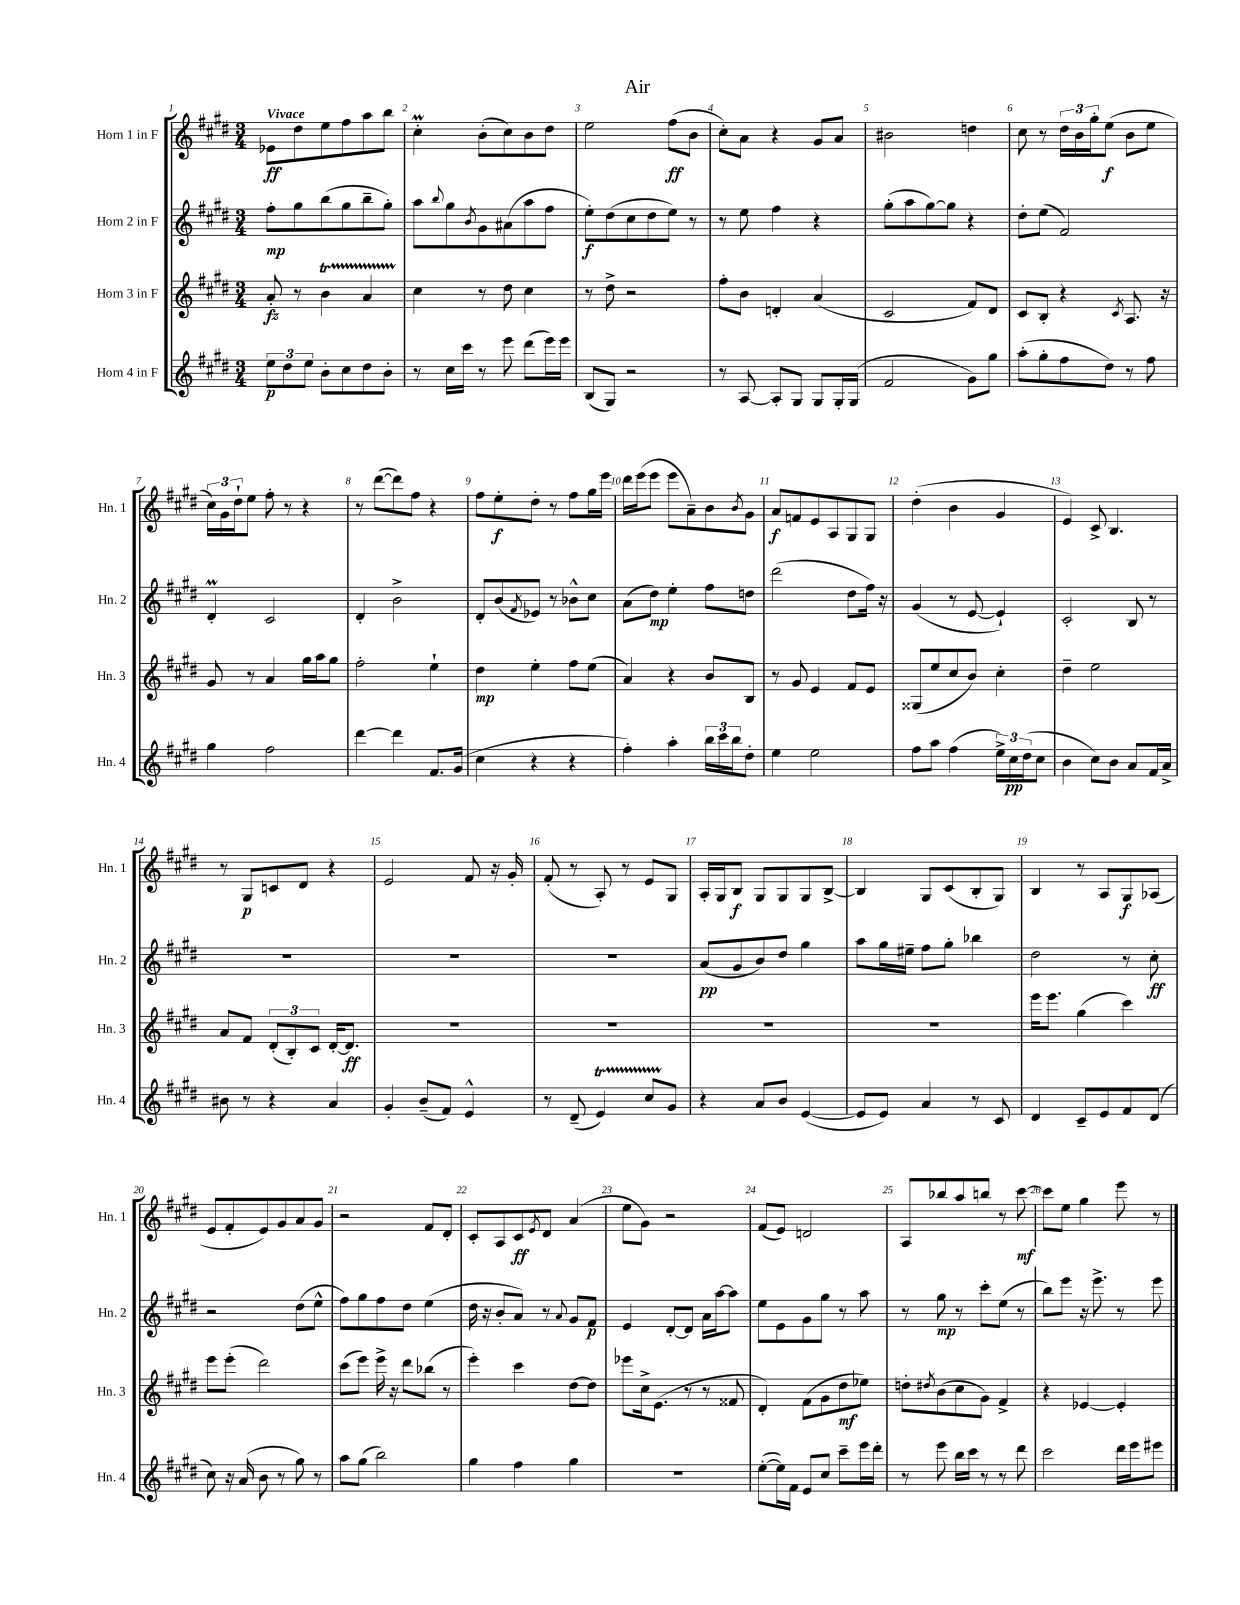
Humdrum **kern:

**kern	**dynam	**kern	**dynam	**kern	**dynam	**kern	**dynam
*part4	*part4	*part3	*part3	*part2	*part2	*part1	*part1
*staff4	*staff4	*staff3	*staff3	*staff2	*staff2	*staff1	*staff1
*I"Horn 4 in F	*	*I"Horn 3 in F	*	*I"Horn 2 in F	*	*I"Horn 1 in F	*
*I'Hn. 4	*	*I'Hn. 3	*	*I'Hn. 2	*	*I'Hn. 1	*
*clefG2	*	*clefG2	*	*clefG2	*	*clefG2	*
*k[f#c#g#d#]	*	*k[f#c#g#d#]	*	*k[f#c#g#d#]	*	*k[f#c#g#d#]	*
*M3/4	*	*M3/4	*	*M3/4	*	*M3/4	*
=1	=1	=1	=1	=1	=1	=1	=1
!	!	!	!	!	!	!LO:TX:a:B:t=Vivace	!
12ee\L	p	8a'/	fz	8ff#'\L	mp	8e-X\L	ff
12dd#\	.	.	.	.	.	.	.
.	.	8r	.	8gg#\	.	8dd#\	.
12ee\J	.	.	.	.	.	.	.
8b'\L	.	4bT\	.	(8bb\	.	8ee\	.
8cc#\	.	.	.	8gg#\	.	8ff#\	.
8dd#\	.	4aTTT/	.	8bb~\	.	8aa\	.
8b'\J	.	.	.	8gg#'\J)	.	8bb\J	.
=2	=2	=2	=2	=2	=2	=2	=2
8r	.	4cc#\	.	8aa\L	.	4cc#M'\	.
.	.	.	.	8qqbb/	.	.	.
16cc#\LL	.	.	.	8gg#\	.	.	.
16ccc#\JJ	.	.	.	.	.	.	.
.	.	.	.	8qb/	.	.	.
8r	.	8r	.	8g#\	.	(8b'\L	.
8eee\	.	8dd#\	.	(8a#X\	.	8cc#\)	.
(8ddd#\L	.	4cc#\	.	8aa\	.	8b\	.
16eee\L)	.	.	.	8ff#\J	.	8dd#\J	.
16eee\JJ	.	.	.	.	.	.	.
=3	=3	=3	=3	=3	=3	=3	=3
(8B/L	.	8r	.	8ee'\L)	f	2ee\	.
8G#/J)	.	8dd#^\	.	(8dd#\	.	.	.
2r	.	2r	.	8cc#\	.	.	.
.	.	.	.	8dd#\	.	.	.
.	.	.	.	8ee\J)	.	(8ff#\L	ff
.	.	.	.	8r	.	8b\J	.
=4	=4	=4	=4	=4	=4	=4	=4
8r	.	8ff#'\L	.	8r	.	8cc#'\L)	.
[8A/	.	8b\J	.	8ee\	.	8a\J	.
8A'/L]	.	4dn'/	.	4ff#\	.	4r	.
8G#/J	.	.	.	.	.	.	.
8G#/L	.	(4a/	.	4r	.	8g#/L	.
16G#'/L	.	.	.	.	.	8a/J	.
(16G#/JJ	.	.	.	.	.	.	.
=5	=5	=5	=5	=5	=5	=5	=5
2f#/	.	2c#/	.	(8gg#'\L	.	2b#X\	.
.	.	.	.	8aa\	.	.	.
.	.	.	.	[8gg#\)	.	.	.
.	.	.	.	8gg#\J]	.	.	.
8g#\L)	.	8f#/L)	.	4r	.	4ddn\	.
8gg#\J	.	8d#/J	.	.	.	.	.
=6	=6	=6	=6	=6	=6	=6	=6
(8aa'\L	.	8c#/L	.	8dd#'\L	.	8cc#\	.
8gg#'\	.	8B'/J	.	(8ee\J	.	8r	.
8ff#\	.	4r	.	2f#/)	.	24dd#\LL	.
.	.	.	.	.	.	24b\	.
.	.	.	.	.	.	24gg#'\J	.
8dd#\J)	.	.	.	.	.	(8ee\J	f
.	.	8qc#/	.	.	.	.	.
8r	.	8.A/	.	.	.	8b\L	.
8ff#\	.	.	.	.	.	8ee\J	.
.	.	16r	.	.	.	.	.
!!LO:LB:g=z
=7	=7	=7	=7	=7	=7	=7	=7
4gg#\	.	8g#/	.	4d#m'/	.	24cc#\LL)	.
.	.	.	.	.	.	24g#\	.
.	.	.	.	.	.	24dd#`\J	.
.	.	8r	.	.	.	8ee\J	.
2ff#\	.	4a/	.	2c#/	.	8ff#'\	.
.	.	.	.	.	.	8r	.
.	.	16gg#\LL	.	.	.	4r	.
.	.	16aa\J	.	.	.	.	.
.	.	8gg#\J	.	.	.	.	.
=8	=8	=8	=8	=8	=8	=8	=8
[4ddd#\	.	2ff#'\	.	4d#'/	.	8r	.
.	.	.	.	.	.	([8ddd#\L	.
4ddd#\]	.	.	.	2b^\	.	8ddd#\])	.
.	.	.	.	.	.	8ff#\J	.
8.f#/L	.	4ee`\	.	.	.	4r	.
(16g#/Jk	.	.	.	.	.	.	.
=9	=9	=9	=9	=9	=9	=9	=9
4cc#\	.	4dd#\	mp	8d#'/L	.	8ff#\L	.
.	.	.	.	(8b/	.	8ee'\	f
.	.	.	.	8qf#/	.	.	.
4r	.	4ee'\	.	8e-X/J)	.	8dd#'\J	.
.	.	.	.	8r	.	8r	.
4r	.	8ff#\L	.	8b-X^^\L	.	8ff#\L	.
.	.	(8ee\J	.	8cc#\J	.	16gg#\L	.
.	.	.	.	.	.	16eee\JJ	.
=10	=10	=10	=10	=10	=10	=10	=10
4ff#'\)	.	4a/)	.	(8a\L	.	16ddd#\LL	.
.	.	.	.	.	.	(16eee\J	.
.	.	.	.	8dd#\J)	mp	8eee\J	.
4aa'\	.	4r	.	4ee'\	.	8eee\L	.
.	.	.	.	.	.	8a~\)	.
24bb\LL	.	8b/L	.	8ff#\L	.	8b\	.
24ccc#\	.	.	.	.	.	.	.
24bb\J	.	.	.	.	.	.	.
.	.	.	.	.	.	8qb/	.
8dd#'\J	.	8B/J	.	8ddn\J	.	8g#\J	.
=11	=11	=11	=11	=11	=11	=11	=11
4ee\	.	8r	.	(2ddd#\	.	8a/L	f
.	.	8g#/	.	.	.	8fn/	.
2ee\	.	4e/	.	.	.	8e/	.
.	.	.	.	.	.	8A/	.
.	.	8f#/L	.	8dd#\L	.	8G#/	.
.	.	8e/J	.	16ff#\Jk)	.	8G#/J	.
.	.	.	.	16r	.	.	.
=12	=12	=12	=12	=12	=12	=12	=12
8ff#\L	.	(8G##X/L	.	(4g#/	.	(4dd#'\	.
8aa\J	.	8ee/	.	.	.	.	.
(4ff#\	.	8cc#/	.	8r	.	4b\	.
.	.	8b/J)	.	[8e/	.	.	.
24ee^\LL)	.	4cc#'\	.	4e`/])	.	4g#/	.
24cc#\	pp	.	.	.	.	.	.
(24dd#\J	.	.	.	.	.	.	.
8cc#\J	.	.	.	.	.	.	.
=13	=13	=13	=13	=13	=13	=13	=13
4b\	.	4dd#~\	.	2c#'/	.	4e/)	.
8cc#\L)	.	2ee\	.	.	.	8c#^/	.
8b\J	.	.	.	.	.	4.B/	.
8a/L	.	.	.	8B/	.	.	.
16f#/L	.	.	.	8r	.	.	.
16a^/JJ	.	.	.	.	.	.	.
!!LO:LB:g=z
=14	=14	=14	=14	=14	=14	=14	=14
8b#X\	.	8a/L	.	2.r	.	8r	.
8r	.	8f#/J	.	.	.	8G#/L	p
4r	.	(12d#'/L	.	.	.	8cn/	.
.	.	12B'/)	.	.	.	.	.
.	.	.	.	.	.	8d#/J	.
.	.	12c#/J	.	.	.	.	.
4a/	.	[16d#'/KL	.	.	.	4r	.
.	.	8.d#/J]	ff	.	.	.	.
=15	=15	=15	=15	=15	=15	=15	=15
4g#'/	.	2.r	.	2.r	.	2e/	.
(8b~/L	.	.	.	.	.	.	.
8f#/J)	.	.	.	.	.	.	.
4e^^/	.	.	.	.	.	8f#/	.
.	.	.	.	.	.	16r	.
.	.	.	.	.	.	16g#'/	.
=16	=16	=16	=16	=16	=16	=16	=16
8r	.	2.r	.	2.r	.	(8f#'/	.
(8d#~/	.	.	.	.	.	8r	.
4eT/)	.	.	.	.	.	8A'/)	.
.	.	.	.	.	.	8r	.
8cc#TTT/L	.	.	.	.	.	8e/L	.
8g#/J	.	.	.	.	.	8G#/J	.
=17	=17	=17	=17	=17	=17	=17	=17
4r	.	2.r	.	(8a/L	pp	16A'/LL	.
.	.	.	.	.	.	16G#/J	.
.	.	.	.	8g#/	.	8B/J	f
8a/L	.	.	.	8b/)	.	8G#/L	.
8b/J	.	.	.	8dd#/J	.	8G#/	.
([4e/	.	.	.	4gg#\	.	8G#/	.
.	.	.	.	.	.	[8B^/J	.
=18	=18	=18	=18	=18	=18	=18	=18
8e/L]	.	2.r	.	8aa\L	.	4B/]	.
8e/J)	.	.	.	16gg#\L	.	.	.
.	.	.	.	16ee#X~\JJ	.	.	.
4a/	.	.	.	8ff#\L	.	8G#/L	.
.	.	.	.	8gg#'\J	.	(8c#/	.
8r	.	.	.	4bb-X\	.	8B'/	.
8c#/	.	.	.	.	.	8G#/J)	.
=19	=19	=19	=19	=19	=19	=19	=19
4d#/	.	16eee\KL	.	2dd#\	.	4B/	.
.	.	8.eee\J	.	.	.	.	.
8c#~/L	.	(4gg#\	.	.	.	8r	.
8e/	.	.	.	.	.	8A/L	.
8f#/	.	4ccc#\)	.	8r	.	8G#/	f
(8d#/J	.	.	.	8cc#'\	ff	(8A-X/J	.
!!LO:LB:g=z
=20	=20	=20	=20	=20	=20	=20	=20
8cc#\)	.	8eee\L	.	2r	.	8e/L	.
16r	.	(8eee'\J	.	.	.	8f#'/	.
(16a/	.	.	.	.	.	.	.
8b\	.	2ddd#\)	.	.	.	8e/)	.
8r	.	.	.	.	.	8g#/	.
8gg#\)	.	.	.	(8dd#\L	.	8a/	.
8r	.	.	.	8ee^^\J	.	8g#/J	.
=21	=21	=21	=21	=21	=21	=21	=21
8aa\L	.	(8ccc#\L	.	8ff#\L)	.	2r	.
(8gg#\J	.	8eee\J)	.	8gg#\	.	.	.
2bb\)	.	16eee^\	.	8ff#\	.	.	.
.	.	16r	.	.	.	.	.
.	.	8ddd#\L	.	8dd#\J	.	.	.
.	.	(8bb-X\J	.	(4ee\	.	8f#/L	.
.	.	8r	.	.	.	8d#'/J	.
=22	=22	=22	=22	=22	=22	=22	=22
4gg#\	.	4eee'\)	.	16dd#\	.	8c#'/L	.
.	.	.	.	16r	.	.	.
.	.	.	.	8b'/L	.	8A/	.
4ff#\	.	4ccc#\	.	8a/J)	.	8c#/	ff
.	.	.	.	.	.	8qe/	.
.	.	.	.	8r	.	8d#/J	.
.	.	.	.	8qqa/	.	.	.
4gg#\	.	[8dd#\L	.	8g#/L	.	(4a/	.
.	.	8dd#\J]	.	8f#/J	p	.	.
=23	=23	=23	=23	=23	=23	=23	=23
2.r	.	8eee-X\L	.	4e/	.	8ee\L	.
.	.	16cc#^\k	.	.	.	8g#\J)	.
.	.	(8.e\J	.	.	.	.	.
.	.	.	.	[8d#'/L	.	2r	.
.	.	8r	.	8d#/J]	.	.	.
.	.	8r	.	16a\LL	.	.	.
.	.	.	.	[16aa\J	.	.	.
.	.	8f##X/	.	8aa\J]	.	.	.
=24	=24	=24	=24	=24	=24	=24	=24
([8ee'\L	.	4d#'/)	.	8ee\L	.	(8f#/L	.
16ee\L])	.	.	.	8e\	.	8e/J)	.
16f#\JJ	.	.	.	.	.	.	.
8e/L	.	(8f#\L	.	8g#\	.	2dn/	.
8cc#/J	.	8g#\	.	8gg#\J	.	.	.
8ccc#~\L	.	8dd#\	mf	8r	.	.	.
16eee\L	.	8ee-X\J)	.	8aa\	.	.	.
16ddd#'\JJ	.	.	.	.	.	.	.
=25	=25	=25	=25	=25	=25	=25	=25
8r	.	8ddn'\L	.	8r	.	8A/L	.
.	.	8qdd#X/	.	.	.	.	.
8eee\	.	(8b\	.	8gg#\	mp	8bb-X/	.
16bb\LL	.	8cc#\	.	8r	.	8aa/	.
16ccc#\JJ	.	.	.	.	.	.	.
8r	.	8g#\J)	.	8ccc#'\L	.	8bbn/J	.
8r	.	4f#^/	.	(8ee\J	.	8r	.
8ddd#\	.	.	.	8r	.	[8ccc#\	mf
=26	=26	=26	=26	=26	=26	=26	=26
2ccc#\	.	4r	.	8bb\L)	.	8ccc#\L]	.
.	.	.	.	8eee\J	.	8ee\J	.
.	.	[4e-X/	.	16r	.	4gg#\	.
.	.	.	.	8.eee^\	.	.	.
16ddd#\LL	.	4e-'/]	.	8r	.	8eee\	.
16eee\J	.	.	.	.	.	.	.
8eee#X\J	.	.	.	8eee\	.	8r	.
==	==	==	==	==	==	==	==
*-	*-	*-	*-	*-	*-	*-	*-
